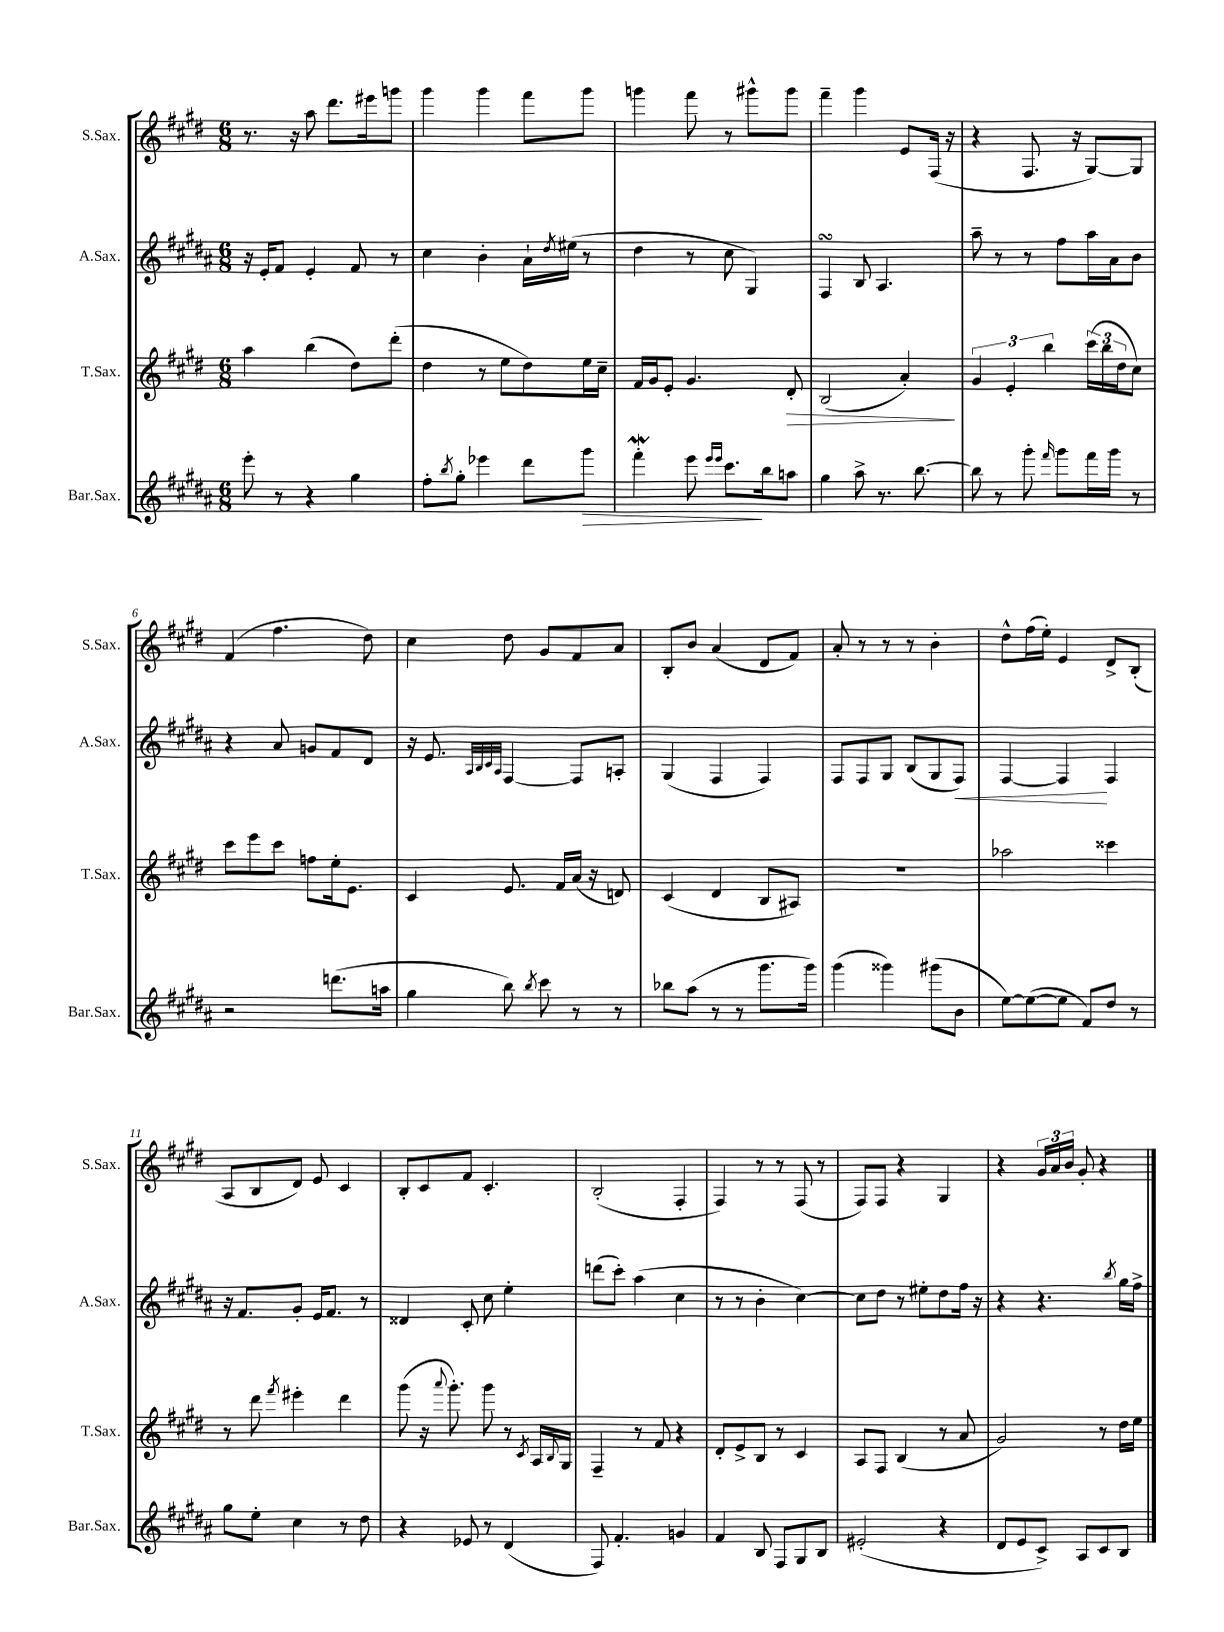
<<
\new StaffGroup <<
\new Staff = "s0" \with { instrumentName = "S.Sax." shortInstrumentName = "S.Sax." } {
    \clef treble \key e \major \numericTimeSignature \time 6/8
    r8. r16 a''8 dis'''8. eis'''16 g'''8 |
    gis'''4 gis'''4 fis'''8 gis'''8 |
    g'''4 fis'''8 r8 gis'''8-^ gis'''8 |
    fis'''4-- gis'''4 e'8 fis16( r16 |
    r4 fis8. r16 gis8~) gis8 |
    fis'4( fis''4. dis''8) |
    cis''4 dis''8 gis'8 fis'8 a'8 |
    b8-. b'8 a'4( dis'8 fis'8) |
    a'8-. r8 r8 r8 b'4-. |
    dis''8-^ fis''16( e''16-.) e'4 dis'8-> b8-.( |
    a8 b8 dis'8) e'8 cis'4 |
    b8-. cis'8 fis'8 cis'4.-. |
    b2-.( fis4-. |
    fis4) r8 r8 fis8( r8 |
    fis8) fis8 r4 gis4 |
    r4 \tuplet 3/2 { gis'16 a'16 b'16 } gis'8-. r4 \bar "|." |
}
\new Staff = "s1" \with { instrumentName = "A.Sax." shortInstrumentName = "A.Sax." } {
    \clef treble \key b \major \numericTimeSignature \time 6/8
    r16 e'16-. fis'8 e'4-. fis'8 r8 |
    cis''4 b'4-. ais'16-! \acciaccatura { dis''8 } eis''16( r8 |
    dis''4 r8 cis''8 gis4) |
    fis4\turn b8 ais4. |
    ais''8-- r8 r8 fis''8 ais''16 ais'16 b'8 |
    r4 ais'8 g'8 fis'8 dis'8 |
    r16 e'8. \grace { ais32 b32 cis'32 ais32 } fis4~ fis8 a8-. |
    gis4( fis4 fis4) |
    fis8 fis8 gis8 b8( gis8 fis8\<) |
    fis4~ fis4\! fis4 |
    r16 fis'8. gis'8-. e'16 fis'8. r8 |
    disis'4 cis'8-. cis''8 e''4-. |
    d'''8( cis'''8-.) ais''4( cis''4 |
    r8 r8 b'4-. cis''4~) |
    cis''8 dis''8 r8 eis''8-. dis''8 fis''16 r16 |
    r4 r4. \acciaccatura { b''8 } gis''16 fis''16-> \bar "|." |
}
\new Staff = "s2" \with { instrumentName = "T.Sax." shortInstrumentName = "T.Sax." } {
    \clef treble \key e \major \numericTimeSignature \time 6/8
    a''4 b''4( dis''8) dis'''8-.( |
    dis''4 r8 e''8 dis''8) e''16 cis''16-- |
    fis'16 gis'16 e'8-. gis'4. dis'8-.\> |
    b2( a'4-.\!) |
    \tuplet 3/2 { gis'4 e'4-. b''4 } \tuplet 3/2 { cis'''16( b''16 dis''16 } cis''8) |
    cis'''8 e'''8 cis'''8 f''8 e''16-. e'8. |
    cis'4 e'8. fis'16 a'16( r16 d'8) |
    cis'4( dis'4 b8 ais8) |
    R2. |
    aes''2 cisis'''4 |
    r8 dis'''8 \acciaccatura { fis'''8 } eis'''4-. dis'''4 |
    gis'''8( r16 \appoggiatura { a'''8 } gis'''8.-.) gis'''8 r8 \acciaccatura { cis'8 } a16 \appoggiatura { b8 } gis16 |
    fis4-- r8 fis'8 r4 |
    dis'8-. e'8-> b8 r8 cis'4 |
    a8 fis8 b4( r8 a'8 |
    gis'2) r8 dis''16 e''16 \bar "|." |
}
\new Staff = "s3" \with { instrumentName = "Bar.Sax." shortInstrumentName = "Bar.Sax." } {
    \clef treble \key b \major \numericTimeSignature \time 6/8
    e'''8-. r8 r4 gis''4 |
    fis''8-. \acciaccatura { b''8 } gis''8-. ees'''4 dis'''8 gis'''8\> |
    fis'''4-.\mordent e'''8 \grace { e'''16 e'''16 } cis'''8.\! b''16 a''8 |
    gis''4 ais''8-> r8. b''8.~ |
    b''8 r8 gis'''8-. \grace { fis'''16 } gis'''8 fis'''16 gis'''16 r8 |
    r2 d'''8.( a''16 |
    gis''4 b''8) \acciaccatura { b''8 } cis'''8 r8 r8 |
    bes''8 ais''8( r8 r8 gis'''8. gis'''16) |
    gis'''4( gisis'''4) gis'''8( b'8 |
    e''8~) e''8~( e''8 fis'8) dis''8 r8 |
    gis''8 e''8-. cis''4 r8 dis''8 |
    r4 ees'8 r8 dis'4( |
    fis8) fis'4.-. g'4 |
    fis'4 b8 fis8 gis8 b8 |
    eis'2-.( r4 |
    dis'8 e'8 cis'8->) ais8 cis'8 b8 \bar "|." |
}
>>
>>
